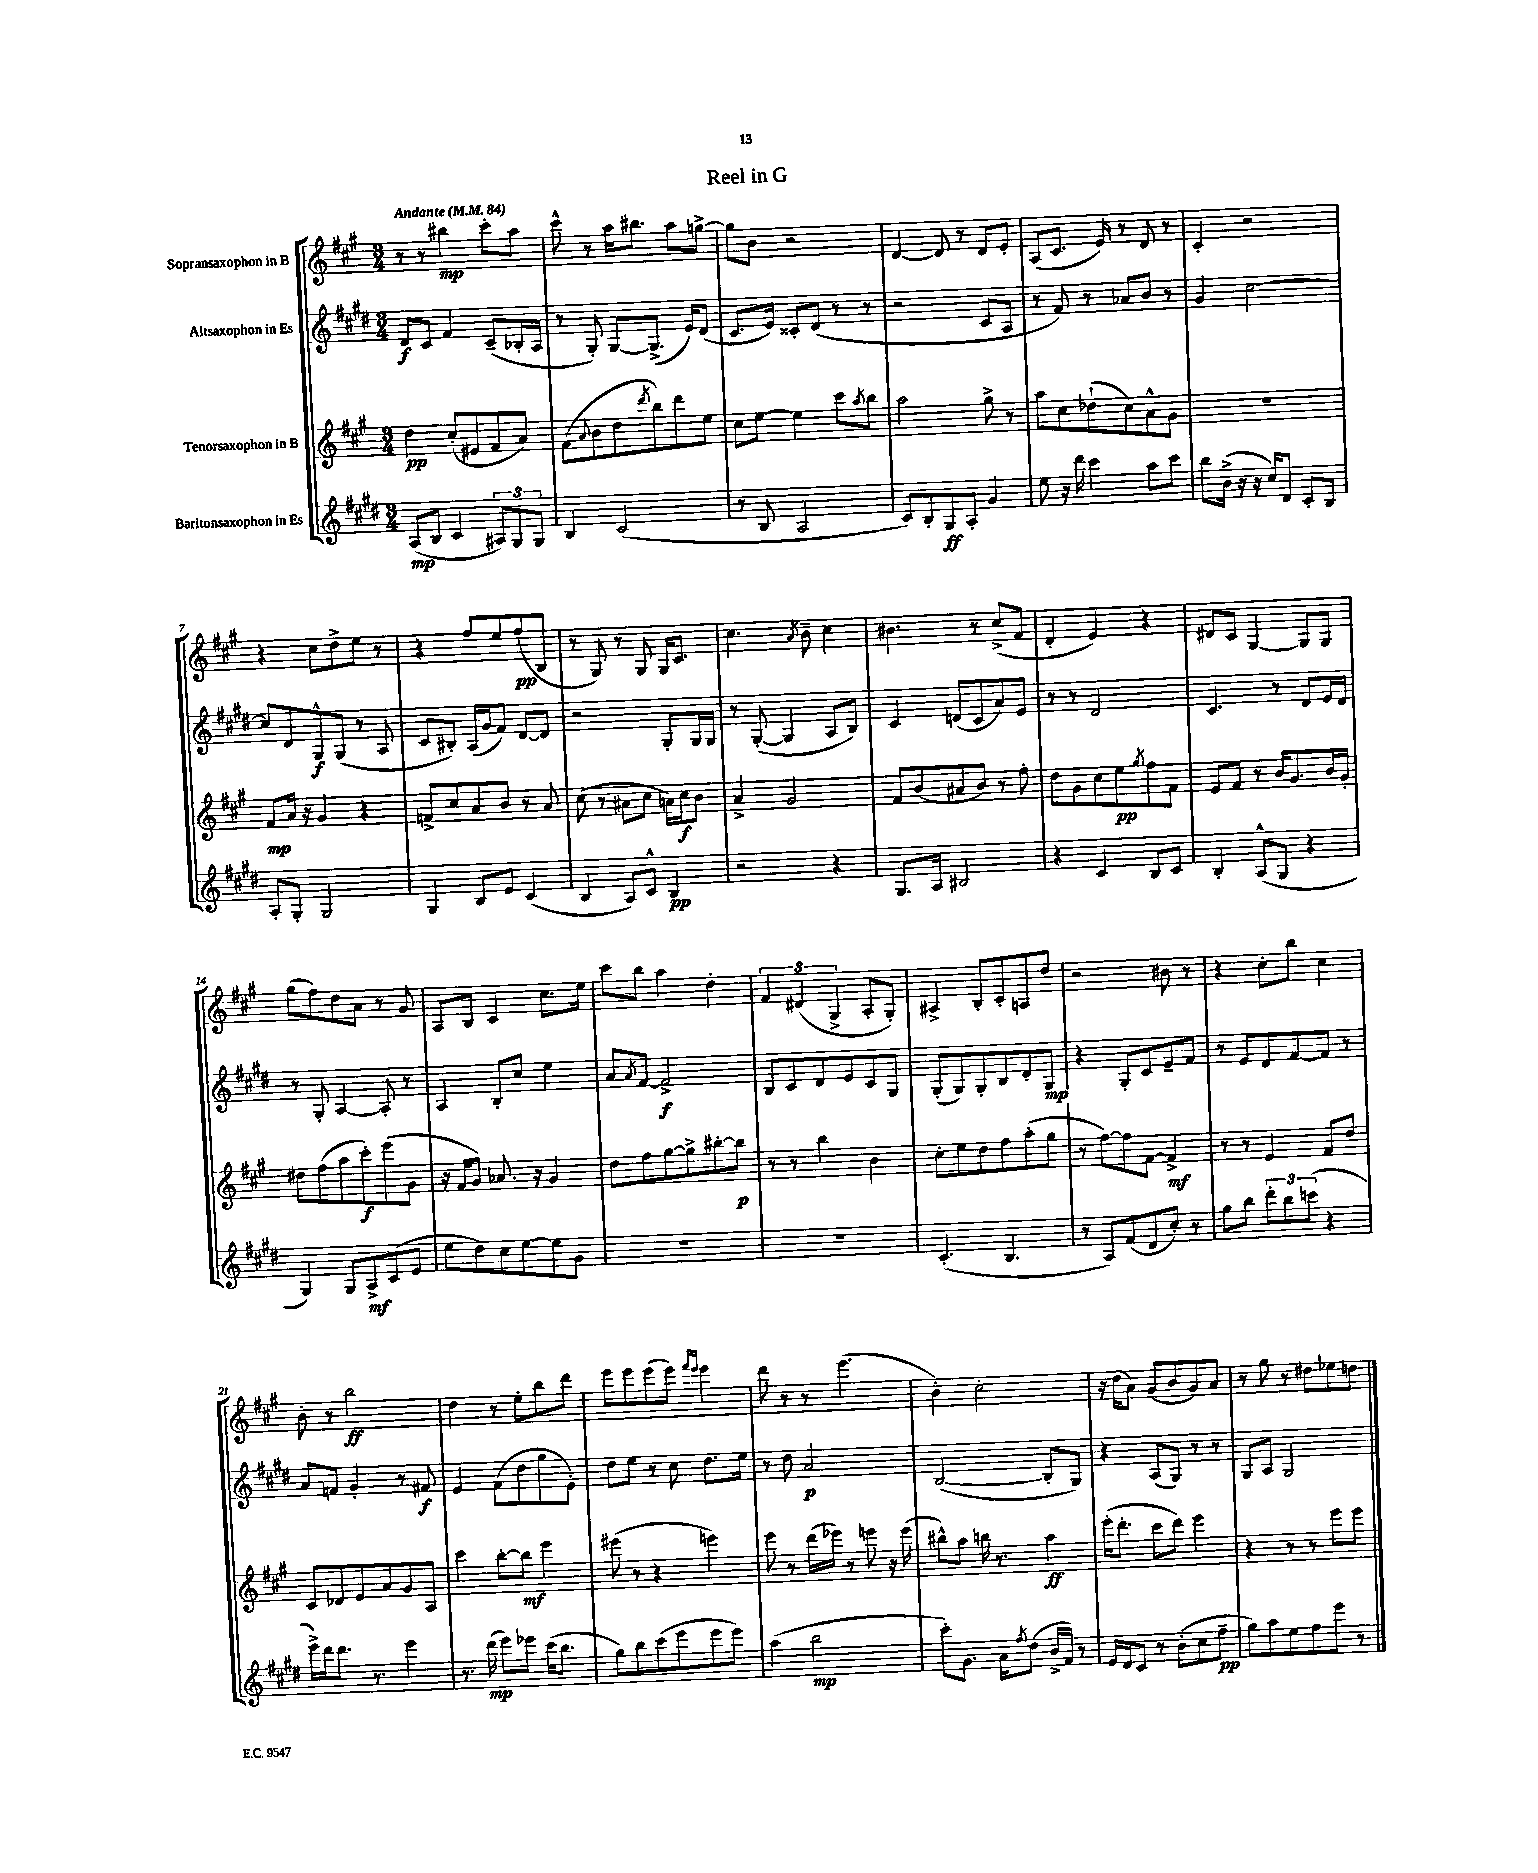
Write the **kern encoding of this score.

**kern	**dynam	**kern	**dynam	**kern	**dynam	**kern	**dynam
*part4	*part4	*part3	*part3	*part2	*part2	*part1	*part1
*staff4	*staff4	*staff3	*staff3	*staff2	*staff2	*staff1	*staff1
*I"Baritonsaxophon in Es	*	*I"Tenorsaxophon in B	*	*I"Altsaxophon in Es	*	*I"Sopransaxophon in B	*
*clefG2	*	*clefG2	*	*clefG2	*	*clefG2	*
*k[f#c#g#d#]	*	*k[f#c#g#]	*	*k[f#c#g#d#]	*	*k[f#c#g#]	*
*M3/4	*	*M3/4	*	*M3/4	*	*M3/4	*
*MM84	*	*MM84	*	*MM84	*	*MM84	*
=1	=1	=1	=1	=1	=1	=1	=1
!	!	!	!	!	!	!LO:TX:a:B:t=Andante	!
(8A/L	mp	4dd\	pp	8d#/L	f	8r	.
8B/J	.	.	.	8c#/J	.	8r	.
4c#/	.	(8cc#'/L	.	4f#/	.	4bb#X\	mp
.	.	8e#X/	.	.	.	.	.
12A#X/L)	.	8f#/	.	(8c#~/L	.	8ccc#'\L	.
12G#/	.	.	.	.	.	.	.
.	.	8a/J)	.	16B-X'/L	.	8aa\J	.
12G#/J	.	.	.	.	.	.	.
.	.	.	.	16A/JJ	.	.	.
=2	=2	=2	=2	=2	=2	=2	=2
4B/	.	(8f#\L	.	8r	.	8ccc#^^\	.
.	.	8qqa/	.	.	.	.	.
.	.	8b\	.	8G#'/)	.	8r	.
(2c#/	.	8dd\	.	[8G#/L	.	16aa\KL	.
.	.	.	.	.	.	8.bb#X\J	.
.	.	8qddd/	.	.	.	.	.
.	.	8bb\)	.	(8.G#^/J]	.	.	.
.	.	8ddd\	.	.	.	8aa\L	.
.	.	.	.	16e/KL)	.	.	.
.	.	8ee\J	.	(8d#/J	.	[8ggn^\J	.
=3	=3	=3	=3	=3	=3	=3	=3
8r	.	8cc#\L	.	8.c#/L	.	8gg\L]	.
8B/	.	[8ee\J	.	.	.	8b\J	.
.	.	.	.	16e/Jk)	.	.	.
2A/	.	4ee\]	.	8c##X'/L	.	2r	.
.	.	.	.	(8d#/J	.	.	.
.	.	8ccc#\L	.	8r	.	.	.
.	.	8qaa/	.	.	.	.	.
.	.	8bb\J	.	8r	.	.	.
=4	=4	=4	=4	=4	=4	=4	=4
8c#/L)	.	2aa\	.	2r	.	[4d/	.
8B'/	.	.	.	.	.	.	.
8G#/	ff	.	.	.	.	8d/]	.
8A'/J	.	.	.	.	.	8r	.
4g#/	.	8gg#^\	.	8c#/L	.	8d/L	.
.	.	8r	.	8A/J	.	8e'/J	.
=5	=5	=5	=5	=5	=5	=5	=5
8ee\	.	8aa\L	.	8r	.	(8A/L	.
16r	.	8cc#\	.	8f#/)	.	8.c#/J	.
16ddd#\	.	.	.	.	.	.	.
4ccc#\	.	(8dd-X`\	.	8r	.	.	.
.	.	.	.	.	.	16e/)	.
.	.	8cc#\)	.	8a-X/L	.	8r	.
8aa\L	.	8a^^\	.	8b/J	.	8d/	.
8ccc#\J	.	8g#\J	.	8r	.	8r	.
=6	=6	=6	=6	=6	=6	=6	=6
8bb\L	.	2.r	.	4g#/	.	4c#'/	.
(16b^\Jk	.	.	.	.	.	.	.
16r	.	.	.	.	.	.	.
16r	.	.	.	[2cc#\	.	2r	.
16cc#/KL)	.	.	.	.	.	.	.
8d#/J	.	.	.	.	.	.	.
8c#'/L	.	.	.	.	.	.	.
8B/J	.	.	.	.	.	.	.
!!LO:LB:g=z
=7	=7	=7	=7	=7	=7	=7	=7
8A'/L	.	8f#/L	mp	8cc#/L]	.	4r	.
8G#'/J	.	16a/Jk	.	8d#/	.	.	.
.	.	16r	.	.	.	.	.
2G#/	.	4g#/	.	8G#^^/	f	8cc#\L	.
.	.	.	.	(8G#/J	.	8dd^\	.
.	.	4r	.	8r	.	8ee\J	.
.	.	.	.	8A/	.	8r	.
=8	=8	=8	=8	=8	=8	=8	=8
4G#/	.	8fn^/L	.	8c#/L	.	4r	.
.	.	8cc#/	.	8B#X'/J)	.	.	.
8B/L	.	8a/	.	(16A/LL	.	8ff#/L	.
.	.	.	.	16g#/J	.	.	.
8e/J	.	8b/J	.	8f#/J)	.	8ee/	.
(4c#/	.	8r	.	[8d#/L	.	(8ff#/	pp
.	.	8a/	.	8d#/J]	.	8B/J	.
=9	=9	=9	=9	=9	=9	=9	=9
4B/	.	(8cc#\	.	2r	.	8r	.
.	.	8r	.	.	.	8G#/)	.
8A/L)	.	8a#X\L	.	.	.	8r	.
8c#^^/J	.	8cc#\J	.	.	.	8G#/	.
4B/	pp	16an\LL)	.	8G#'/L	.	16G#/KL	.
.	.	16cc#\J	f	.	.	8.c#/J	.
.	.	8b\J	.	16G#/L	.	.	.
.	.	.	.	16G#/JJ	.	.	.
=10	=10	=10	=10	=10	=10	=10	=10
2r	.	4a^/	.	8r	.	4.cc#\	.
.	.	.	.	([8G#'/	.	.	.
.	.	2g#/	.	4G#/]	.	.	.
.	.	.	.	.	.	8qa/	.
.	.	.	.	.	.	8b~\	.
4r	.	.	.	8A/L	.	4cc#\	.
.	.	.	.	8B/J)	.	.	.
=11	=11	=11	=11	=11	=11	=11	=11
8.G#/L	.	8f#/L	.	4c#/	.	4.b#X\	.
.	.	(8b/	.	.	.	.	.
16A/Jk	.	.	.	.	.	.	.
2B#X/	.	8a#X/	.	(8dn/L	.	.	.
.	.	8b/J)	.	8c#/	.	8r	.
.	.	8r	.	8a/)	.	(8cc#^/L	.
.	.	8ff#'\	.	8e/J	.	8f#/J	.
=12	=12	=12	=12	=12	=12	=12	=12
4r	.	8dd\L	.	8r	.	4d'/	.
.	.	8g#\	.	8r	.	.	.
4c#/	.	8cc#\	.	2d#/	.	4e/)	.
.	.	8ee\	pp	.	.	.	.
.	.	8qgg#/	.	.	.	.	.
8B/L	.	8ff#\	.	.	.	4r	.
8c#/J	.	8f#\J	.	.	.	.	.
=13	=13	=13	=13	=13	=13	=13	=13
4B'/	.	8e/L	.	4.c#/	.	8d#X/L	.
.	.	8f#/J	.	.	.	8c#/J	.
(8A^^/L	.	8r	.	.	.	[4G#/	.
8G#/J	.	16b/KL	.	8r	.	.	.
.	.	8.g#/	.	.	.	.	.
4r	.	.	.	8d#/L	.	8G#/L]	.
.	.	16b/L	.	16e/L	.	8G#/J	.
.	.	16g#'/JJ	.	16d#/JJ	.	.	.
!!LO:LB:g=z
=14	=14	=14	=14	=14	=14	=14	=14
4G#/)	.	8dd#X\L	.	8r	.	(8gg#\L	.
.	.	(8ff#\	.	8G#'/	.	8ff#\)	.
8G#/L	.	8aa\	.	[4A/	.	8dd\	.
8A^/	mf	8ccc#'\)	f	.	.	8a\J	.
(8c#/	.	(8eee\	.	8A'/]	.	8r	.
8e/J	.	8g#\J	.	8r	.	8g#/	.
=15	=15	=15	=15	=15	=15	=15	=15
8ee\L	.	16r	.	4A/	.	8A/L	.
.	.	16f#/KL	.	.	.	.	.
8dd#\)	.	8g#/J)	.	.	.	8B/J	.
8cc#\	.	8.a-X/	.	8B'/L	.	4c#/	.
[8ee\	.	.	.	8cc#/J	.	.	.
.	.	16r	.	.	.	.	.
8ee\]	.	4g#/	.	4ee\	.	8.cc#\L	.
8g#\J	.	.	.	.	.	.	.
.	.	.	.	.	.	16ee\Jk	.
=16	=16	=16	=16	=16	=16	=16	=16
2.r	.	8dd\L	.	8a/L	.	8ccc#\L	.
.	.	.	.	8qa/	.	.	.
.	.	8ff#\	.	[8f#/J	.	8bb\J	.
.	.	[8gg#\	.	2f#^/]	f	4aa\	.
.	.	8gg#^\]	.	.	.	.	.
.	.	[8bb#X'\	.	.	.	4dd'\	.
.	.	8bb#\J]	p	.	.	.	.
=17	=17	=17	=17	=17	=17	=17	=17
2.r	.	8r	.	8B/L	.	6f#/	.
.	.	8r	.	8c#/	.	.	.
.	.	.	.	.	.	(6d#X/	.
.	.	4bb\	.	8d#/	.	.	.
.	.	.	.	.	.	6G#^/	.
.	.	.	.	8e/	.	.	.
.	.	4b\	.	8c#/	.	8A'/L	.
.	.	.	.	8G#/J	.	8G#'/J)	.
=18	=18	=18	=18	=18	=18	=18	=18
(4.c#'/	.	8cc#'\L	.	(8G#'/L	.	4A#X^/	.
.	.	8ee\	.	8G#/)	.	.	.
.	.	8dd\	.	8G#'/	.	8B'/L	.
4.B/	.	8ff#\	.	8B/	.	8c#'/	.
.	.	(8aa'\	.	8d#'/	.	8An/	.
.	.	8gg#\J	.	8G#/J	mp	8dd/J	.
=19	=19	=19	=19	=19	=19	=19	=19
8r	.	8r	.	4r	.	2r	.
8A/L)	.	[8ff#\L)	.	.	.	.	.
(8f#/	.	8ff#\]	.	8G#'/L	.	.	.
8d#/	.	[8f#\J	.	8c#/	.	.	.
8cc#'/J)	.	4f#^/]	mf	8e~/	.	8b#X\	.
8r	.	.	.	8f#/J	.	8r	.
=20	=20	=20	=20	=20	=20	=20	=20
8gg#\L	.	8r	.	8r	.	4r	.
8bb\J	.	8r	.	8e/L	.	.	.
12ddd#'\L	.	4e/	.	8d#/	.	8cc#'\L	.
12bb\	.	.	.	.	.	.	.
.	.	.	.	[8f#/	.	8bb\J	.
(12cccn\J	.	.	.	.	.	.	.
4r	.	8f#/L	.	8f#/J]	.	4cc#\	.
.	.	8dd/J	.	8r	.	.	.
!!LO:LB:g=z
=21	=21	=21	=21	=21	=21	=21	=21
16eee^\LL)	.	8c#/L	.	8a/L	.	8b'\	.
16ddd#\J	.	.	.	.	.	.	.
8.ddd#\J	.	8d-X/	.	8fn/J	.	8r	.
.	.	8e/	.	4g#'/	.	2bb\	ff
8.r	.	.	.	.	.	.	.
.	.	8a/	.	.	.	.	.
4eee\	.	8g#/	.	8r	.	.	.
.	.	8A/J	.	8f#X/	f	.	.
=22	=22	=22	=22	=22	=22	=22	=22
8.r	.	4ccc#\	.	4e/	.	4dd\	.
(16ddd#\	mp	.	.	.	.	.	.
8eee\L)	.	[8bb'\L	.	(8f#\L	.	8r	.
8eee-X\J	.	8bb\J]	mf	8dd#\	.	8ee'\L	.
(16ccc#\KL	.	4eee\	.	8gg#\	.	8bb\	.
8.bb\J	.	.	.	.	.	.	.
.	.	.	.	8e'\J)	.	8ddd\J	.
=23	=23	=23	=23	=23	=23	=23	=23
8gg#\L)	.	(8eee#X\	.	8dd#\L	.	8eee\L	.
8bb\	.	8r	.	8ee\J	.	8eee\	.
(8ccc#\	.	4r	.	8r	.	(8eee\	.
8eee\	.	.	.	8cc#\	.	8eee\J)	.
.	.	.	.	.	.	16qqfff#/LL	.
.	.	.	.	.	.	16qqeee/JJ	.
8eee\	.	4eeen\)	.	8.dd#\L	.	4eee\	.
8eee\J)	.	.	.	.	.	.	.
.	.	.	.	16ee\Jk	.	.	.
=24	=24	=24	=24	=24	=24	=24	=24
(4aa\	.	8eee\	.	8r	.	8ddd\	.
.	.	8r	.	8dd#\	.	8r	.
2bb\	mp	(16ddd\LL	.	2a/	p	8r	.
.	.	16eee-X\JJ)	.	.	.	.	.
.	.	8r	.	.	.	(4.eee\	.
.	.	8eeen\	.	.	.	.	.
.	.	16r	.	.	.	.	.
.	.	(16eee\	.	.	.	.	.
=25	=25	=25	=25	=25	=25	=25	=25
8ccc#'\L)	.	8bb#X^^\L)	.	([2B/	.	4b'\)	.
8.g#\J	.	8aa\J	.	.	.	.	.
.	.	16bbn\	.	.	.	2cc#'\	.
16a\KL	.	8.r	.	.	.	.	.
8qff#/	.	.	.	.	.	.	.
(8dd#\J	.	.	.	.	.	.	.
16b^/LL	.	4aa\	ff	8B'/L]	.	.	.
16f#/JJ)	.	.	.	.	.	.	.
8r	.	.	.	8G#/J)	.	.	.
=26	=26	=26	=26	=26	=26	=26	=26
16e/LL	.	(16eee'\KL	.	4r	.	16r	.
16d#/J	.	8.ddd'\J	.	.	.	(16dd\KL	.
8c#/J	.	.	.	.	.	8a\J)	.
8r	.	8ccc#\L	.	(8A/L	.	(8g#/L	.
(8b'\L	.	8ddd\J)	.	8G#/J)	.	8b/	.
8cc#\	.	4eee\	.	8r	.	8g#/)	.
8ff#~\J	pp	.	.	8r	.	8a/J	.
=27	=27	=27	=27	=27	=27	=27	=27
8gg#\L)	.	4r	.	8G#/L	.	8r	.
8aa\	.	.	.	8A/J	.	8gg#\	.
8ee\	.	8r	.	2G#/	.	8r	.
8ff#\	.	8r	.	.	.	8dd#X\L	.
8eee\J	.	8eee\L	.	.	.	8ee-X\	.
8r	.	8eee\J	.	.	.	8ddn\J	.
==	==	==	==	==	==	==	==
*-	*-	*-	*-	*-	*-	*-	*-
